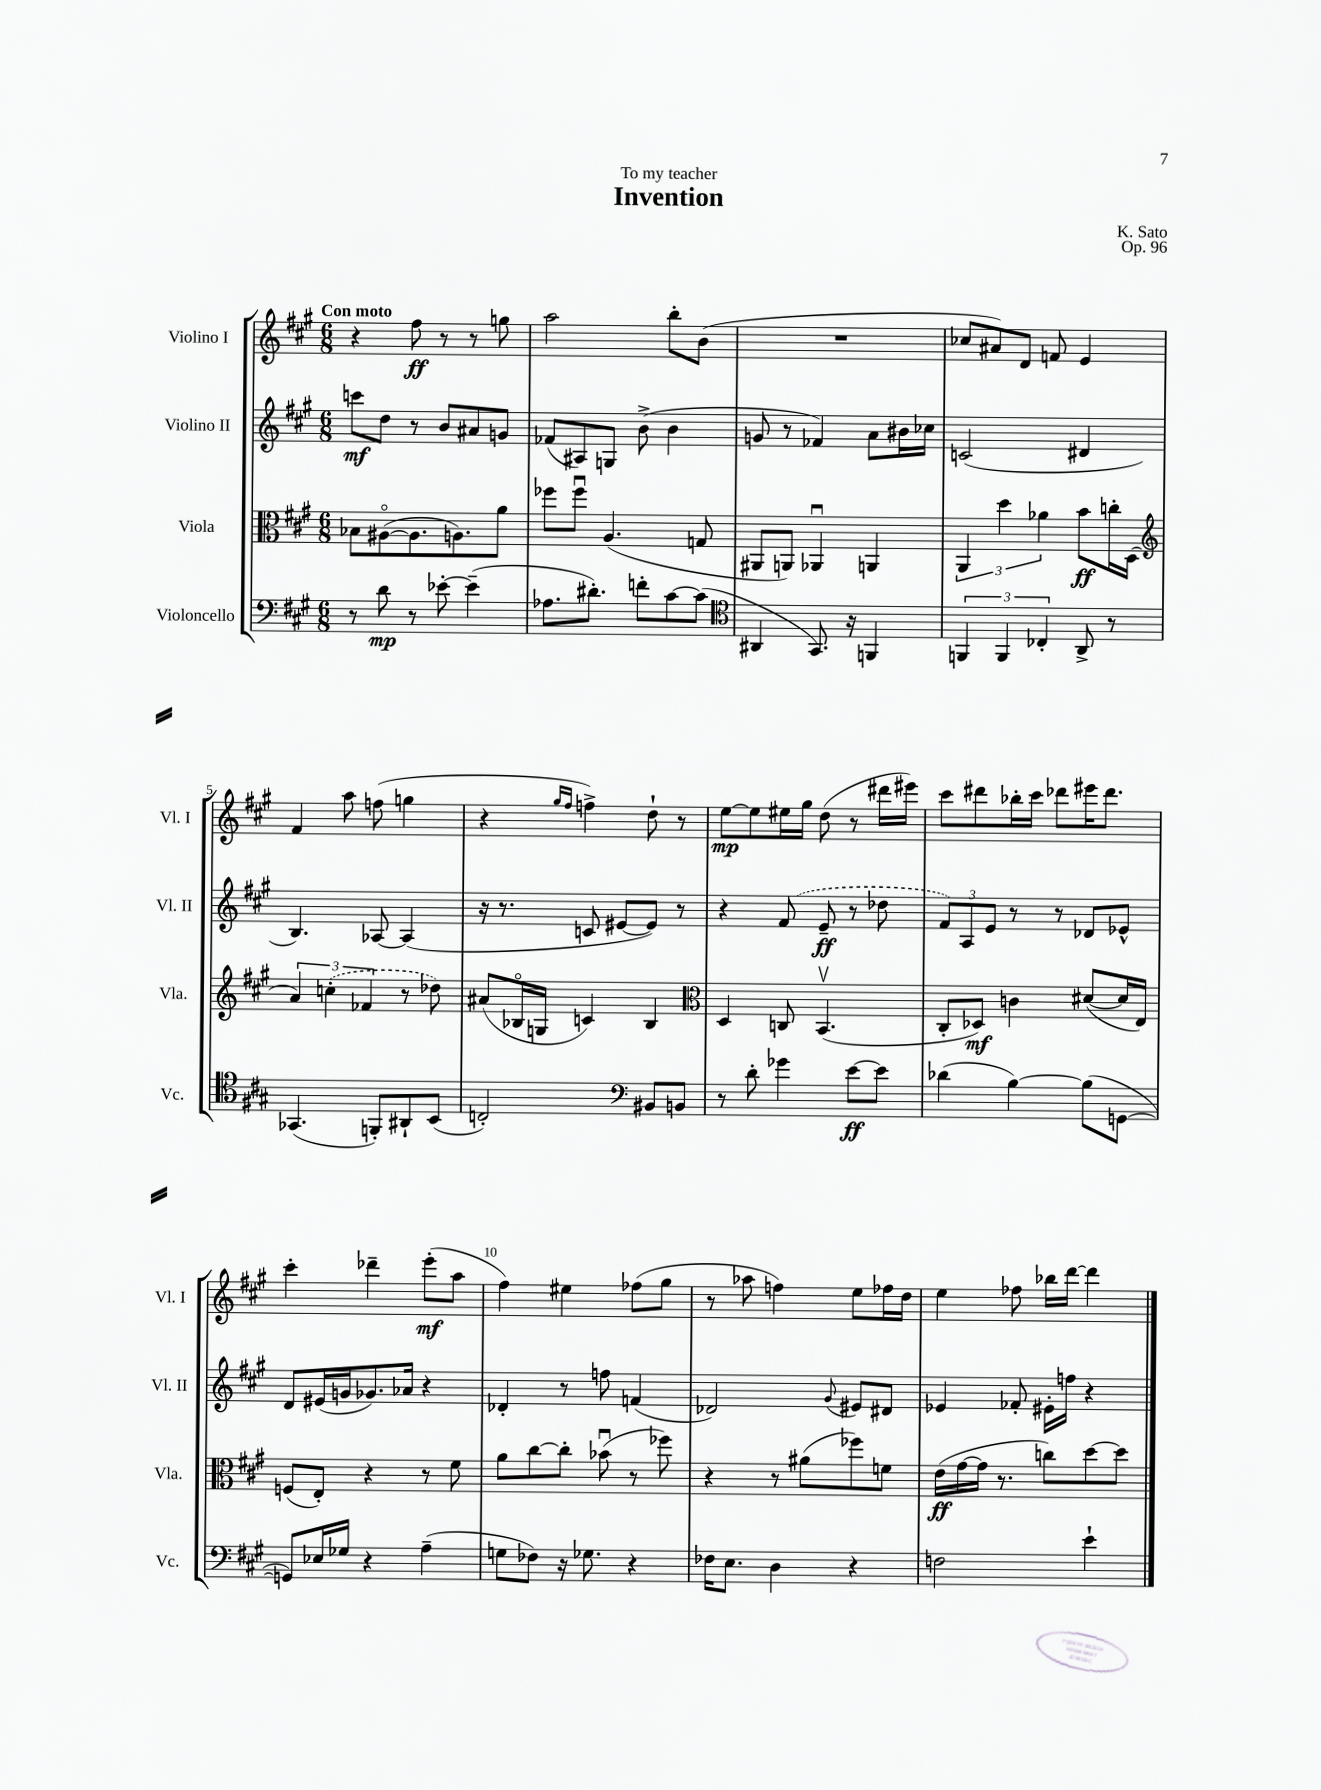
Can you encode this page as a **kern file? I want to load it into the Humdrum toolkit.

**kern	**kern	**kern	**kern
*staff4	*staff3	*staff2	*staff1
*clefF4	*clefC3	*clefG2	*clefG2
*k[f#c#g#]	*k[f#c#g#]	*k[f#c#g#]	*k[f#c#g#]
*M6/8	*M6/8	*M6/8	*M6/8
8r	8B-	8ccc	4r
8d	([8A#o	8dd	.
8r	8.A#]	8r	8ff#
[8e-'	.	8b	8r
.	8.A)	.	.
(4e-~]	.	8a#	8r
.	8a	8g	8gg
=	=	=	=
8.A-	8ff-	(8f-	2aa
.	8ff-u	8A#)	.
8.d#')	.	.	.
.	(4.A	8G	.
8f'	.	(8b^	.
[8c#	.	4b	8bb'
(8c#]	8G	.	(8b
=	=	=	=
*clefC4	*	*	*
4AA#	8AA#	8g	2.r
.	8AA)	8r	.
8.GG#)	4AA-u	4f-)	.
16r	.	.	.
4FF	4AA	8a	.
.	.	16b#	.
.	.	16cc-	.
=	=	=	=
6FF	6AA	(2c	8cc-
.	.	.	8a#)
6FF	6dd	.	.
.	.	.	8d
6C-'	6a-	.	.
.	.	.	8f
8AA^	8b	4d#	4e
8r	16cc'	.	.
.	(16D	.	.
=	=	=	=
*	*clefG2	*	*
(4.GG-	6a)	4.B)	4f#
.	(6cc'	.	.
.	.	.	8aa
.	6f-	.	.
8FF')	.	[8A-	(8ff
8AA#`	8r	(4A-]	4gg
(8BB	8dd-)	.	.
=	=	=	=
2C')	(8a#	16r	4r
.	.	8.r	.
.	16B-o	.	.
.	16G	.	.
.	.	.	16qqgg#
.	.	.	16qqff#
.	4c)	8c	4ff^)
.	.	[8e#	.
*clefF4	*	*	*
8BB#	4B-	8e#])	8dd`
8BB	.	8r	8r
=	=	=	=
*	*clefC3	*	*
8r	4D	4r	[8ee
8d'	.	.	8ee]
4g-	8C	(8f#	16ee#
.	.	.	16gg#
.	(4.BBv	8e~	(8dd
[8e	.	8r	8r
8e]	.	8dd-	16ddd#
.	.	.	16eee#)
=	=	=	=
(4d-	8C#'	12f#)	8ccc#
.	.	12A	.
.	8D-)	.	8ddd#
.	.	12e	.
[4B)	4c	8r	16bb-'
.	.	.	16ccc#
.	.	8r	8ddd-
(8B]	([8d#	8d-	16eee#
.	.	.	8.ddd-
[8GG	16d#]	8e-^^	.
.	16E)	.	.
=	=	=	=
8GG])	(8F	8d	4ccc#'
16E-	8E')	(16e#	.
16G-	.	16g	.
4r	4r	8.g-)	4ddd-~
.	.	16a-	.
(4A~	8r	4r	(8eee'
.	8f#	.	8aa
=	=	=	=
8G	8a	4d-'	4ff#)
8F-)	[8cc#	.	.
16r	8cc#']	8r	4ee#
8.G-	.	.	.
.	(8b-u	8ff	.
4r	8r	(4f	(8ff-
.	8ff-)	.	8gg#
=	=	=	=
16F-	4r	2d-)	8r
8.E	.	.	.
.	.	.	8aa-
4D	8r	.	4ff)
.	(8a#	.	.
.	.	8qqg#	.
4r	8ff-)	8e#	8ee
.	8f	8d#	16ff-
.	.	.	16dd
=	=	=	=
2F	(16e	4e-	4ee
.	[16g#	.	.
.	16g#]	.	.
.	8.r	.	.
.	.	8f-'	8ff-
.	8cc)	16e#'	16bb-
.	.	16ff	[16ddd
4e`	[8dd	4r	4ddd]
.	8dd]	.	.
==	==	==	==
*-	*-	*-	*-
